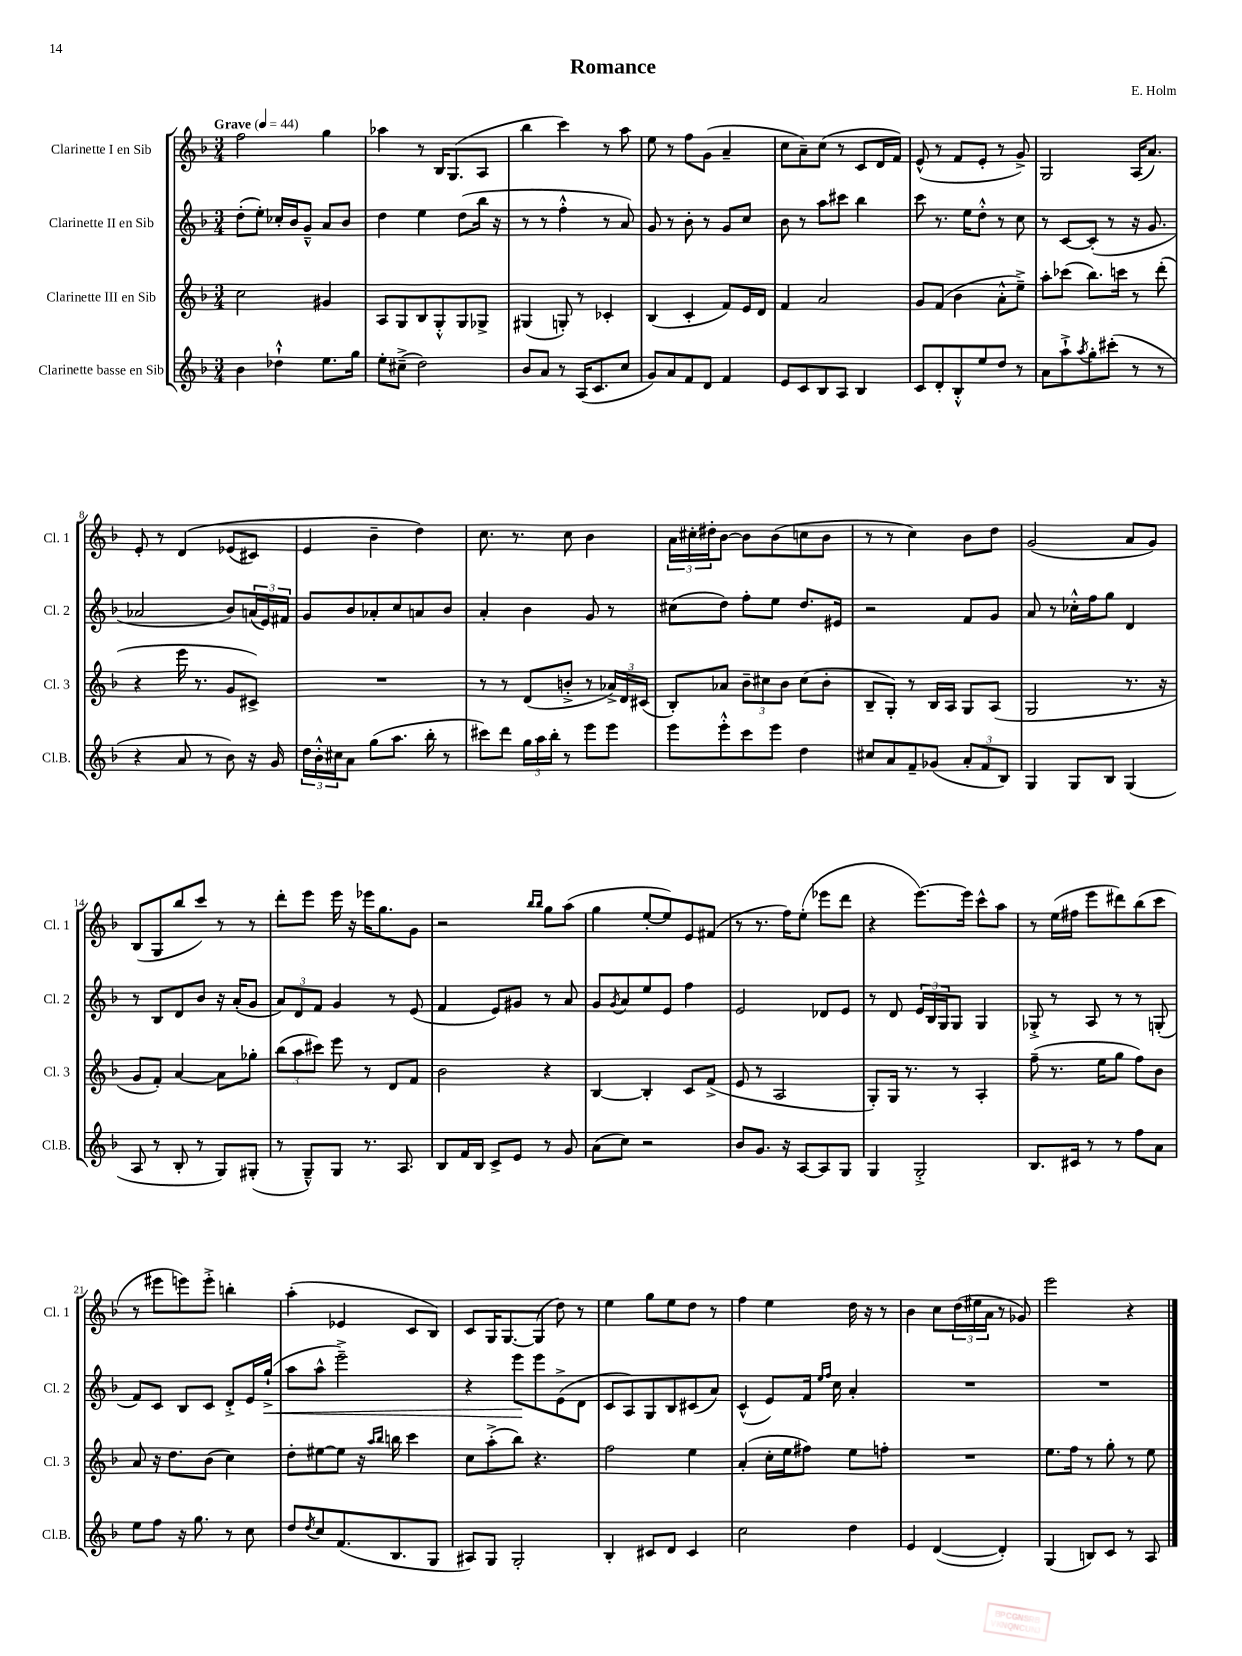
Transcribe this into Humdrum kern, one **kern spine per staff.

**kern	**kern	**kern	**kern
*staff4	*staff3	*staff2	*staff1
*clefG2	*clefG2	*clefG2	*clefG2
*k[b-]	*k[b-]	*k[b-]	*k[b-]
*M3/4	*M3/4	*M3/4	*M3/4
*MM44	*MM44	*MM44	*MM44
4b-	2cc	(8dd'	2ff
.	.	8ee')	.
4dd-`^^	.	16cc-'	.
.	.	16b-	.
.	.	8g~^^	.
8.ee	4g#	8a	4gg
.	.	8b-	.
16gg	.	.	.
=	=	=	=
8ee'	8A	4dd	4aa-
(8cc#~^	8G	.	.
2dd)	8B-	4ee	8r
.	8G'^^	.	16B-
.	.	.	(8.G
.	8G	(8dd	.
.	8G-^	16bb-	8A
.	.	16r	.
=	=	=	=
8b-	(4G#	8r	4bb-
8a	.	8r	.
8r	8G')	4ff'^^	4ccc)
(16A	8r	.	.
8.c	.	.	.
.	4c-'	8r	8r
8cc	.	8a)	8aa
=	=	=	=
8g)	(4B-	8g	8ee
8a	.	8r	8r
8f	4c'	8b-'	8ff
8d	.	8r	(8g
4f	8f)	8g	4a~
.	16e	8cc	.
.	16d	.	.
=	=	=	=
8e	4f	8b-	8cc
8c	.	8r	8a~)
8B-	2a	8aa	(8cc
8A	.	8ccc#	8r
4B-	.	4bb-	8c
.	.	.	16d
.	.	.	16f)
=	=	=	=
8c	8g	8ccc	(8e^^
8d'	(8f	8.r	8r
8B-'^^	4b-	.	8f
.	.	16ee	.
8ee	.	8dd'^^	8e'
8dd	8a'^^	8r	8r
8r	8ee~^)	8cc	8g^)
=	=	=	=
8a	8aa'	8r	2G
8aa`^	(8ccc-	[8c	.
8qaa	.	.	.
8gg'	8.bb-)	(8c']	.
(8ccc#'	.	8r	.
.	16ccc	.	.
8r	8r	16r	(16A
.	.	8.g	8.a)
8r	(8ddd'	.	.
=	=	=	=
4r	4r	2a-	8e'
.	.	.	8r
8a	16eee	.	&(4d
.	8.r	.	.
8r	.	.	.
8b-)	8g	8b-)	(8e-
16r	8c#^)	(24a	8c#)
.	.	24e)	.
16g	.	.	.
.	.	24f#	.
=	=	=	=
24dd	2.r	8g	4e
24b-'^^	.	.	.
24cc#	.	.	.
8a	.	8b-	.
(8gg	.	8a-'	4b-~
8.aa	.	8cc	.
.	.	8a	4dd&)
16bb-'	.	.	.
8r	.	8b-	.
=	=	=	=
8ccc#)	8r	4a'	8.cc
8ddd	8r	.	.
.	.	.	8.r
24gg	(8d	4b-	.
24aa	.	.	.
24bb-'	.	.	.
8r	8b'^	.	8cc
8eee	8r	8g	4b-
8eee	24a-^)	8r	.
.	24d	.	.
.	(24c#	.	.
=	=	=	=
8eee	8B-')	(8cc#	24a
.	.	.	24cc#'
.	.	.	24dd#'
8eee'^^	8a-	8dd)	[8b-
8ccc	12b-~	8ff'	8b-]
.	12cc#	.	.
8eee	.	8ee	(8b-
.	12b-	.	.
4dd	(8cc#	8.dd	8cc
.	8b-'	.	8b-
.	.	16e#	.
=	=	=	=
8cc#	8B-~	2r	8r
8a	8G')	.	8r
8f~	8r	.	4cc)
(8g-	16B-	.	.
.	16A	.	.
12a'	8G	8f	8b-
12f	.	.	.
.	(8A	8g	8dd
12B-)	.	.	.
=	=	=	=
4G	2G	8a	(2g
.	.	8r	.
8G	.	16cc-'^^	.
.	.	16ff	.
8B-	.	8gg	.
(4G	8.r	4d	8a
.	.	.	8g)
.	16r	.	.
=	=	=	=
8A	8g	8r	(8B-
8r	8f')	8B-	8G
8B-'	[4a	8d	8bb-
8r	.	8b-	8ccc)
8G)	8a]	16r	8r
.	.	(16a'	.
(8G#'	8gg-'	8g	8r
=	=	=	=
8r	(12bb-	12a)	8ddd'
.	12aa	12d	.
8G~^^)	.	.	8eee
.	12ccc#)	12f	.
8G	8eee	4g	16eee
.	.	.	16r
8.r	8r	.	16eee-
.	.	.	8.gg
.	8d	8r	.
8.A	.	.	.
.	8f	(8e	8g
=	=	=	=
8B-	2b-	4f	2r
16f	.	.	.
16B-	.	.	.
8c^	.	8e)	.
8e	.	8g#	.
.	.	.	16qqbb-
.	.	.	16qqbb-
8r	4r	8r	8gg
8g	.	8a	(8aa
=	=	=	=
(8a	[4B-	8g	4gg
.	.	8qg	.
8cc)	.	8a	.
2r	4B-']	8ee	[8ee'
.	.	8e	8ee])
.	8c	4ff	8e
.	(8f^	.	(8f#
=	=	=	=
8b-	8e	2e	8r
8.g	8r	.	8.r
.	2A	.	.
16r	.	.	16ff)
[8A	.	.	(8ee'
8A]	.	8d-	8eee-
8G	.	8e	8ddd
=	=	=	=
4G	8G')	8r	4r
.	16G	8d	.
.	8.r	.	.
2G'^	.	24e	[8.eee)
.	.	24B-	.
.	.	24G	.
.	8r	8G	.
.	.	.	16eee]
.	4A'	4G	8ccc^^
.	.	.	8aa
=	=	=	=
8.B-	(8ff~	8G-'^	8r
.	8.r	8r	(16ee
16c#	.	.	16ff#
8r	.	8A	8eee
.	16ee	.	.
8r	8gg	8r	8ddd#)
8ff	8ff)	8r	(8bb-
8a	8b-	(8G'	8ccc
=	=	=	=
8ee	8a	8f)	8r
8ff	16r	8c	8eee#
.	8.dd	.	.
16r	.	8B-	8eee)
8.gg	.	.	.
.	(8b-	8c	8eee'^
8r	4cc)	8d'^	4bb'
8cc	.	16e	.
.	.	(16gg`^	.
=	=	=	=
8dd	8dd'	8aa	(4aa'
8qdd	.	.	.
8cc	[8ee#	8aa^^	.
(8.f	8ee#]	2eee~^)	4e-
.	16r	.	.
.	16qqaa	.	.
.	16qqbb-	.	.
8.B-	16bb	.	.
.	4ccc	.	8c
8G	.	.	8B-)
=	=	=	=
8A#)	8cc	4r	8c
8G	(8aa'^	.	16G
.	.	.	[8.G
2G'	8bb-)	8eee	.
.	4.r	8eee	(8G]
.	.	(8e^	8dd)
.	.	8d	8r
=	=	=	=
4B-'	2ff	8c	4ee
.	.	8A)	.
8c#	.	8G	8gg
8d	.	8B-	8ee
4c#	4ee	(8c#	8dd
.	.	8a)	8r
=	=	=	=
2cc	(4a'	(4c^^	4ff
.	16cc'	8e)	4ee
.	16ee	.	.
.	8ff#)	16f	.
.	.	16qqee	.
.	.	16qqff	.
.	.	16cc	.
4dd	8ee	4a'	16dd
.	.	.	16r
.	8ff'	.	8r
=	=	=	=
4e	2.r	2.r	4b-
([4d	.	.	8cc
.	.	.	(24dd
.	.	.	24ee#
.	.	.	24a
4d'])	.	.	8r
.	.	.	8g-)
=	=	=	=
(4G	8.ee	2.r	2eee
.	16ff	.	.
8B)	8r	.	.
8c	8gg'	.	.
8r	8r	.	4r
8A	8ee	.	.
==	==	==	==
*-	*-	*-	*-
